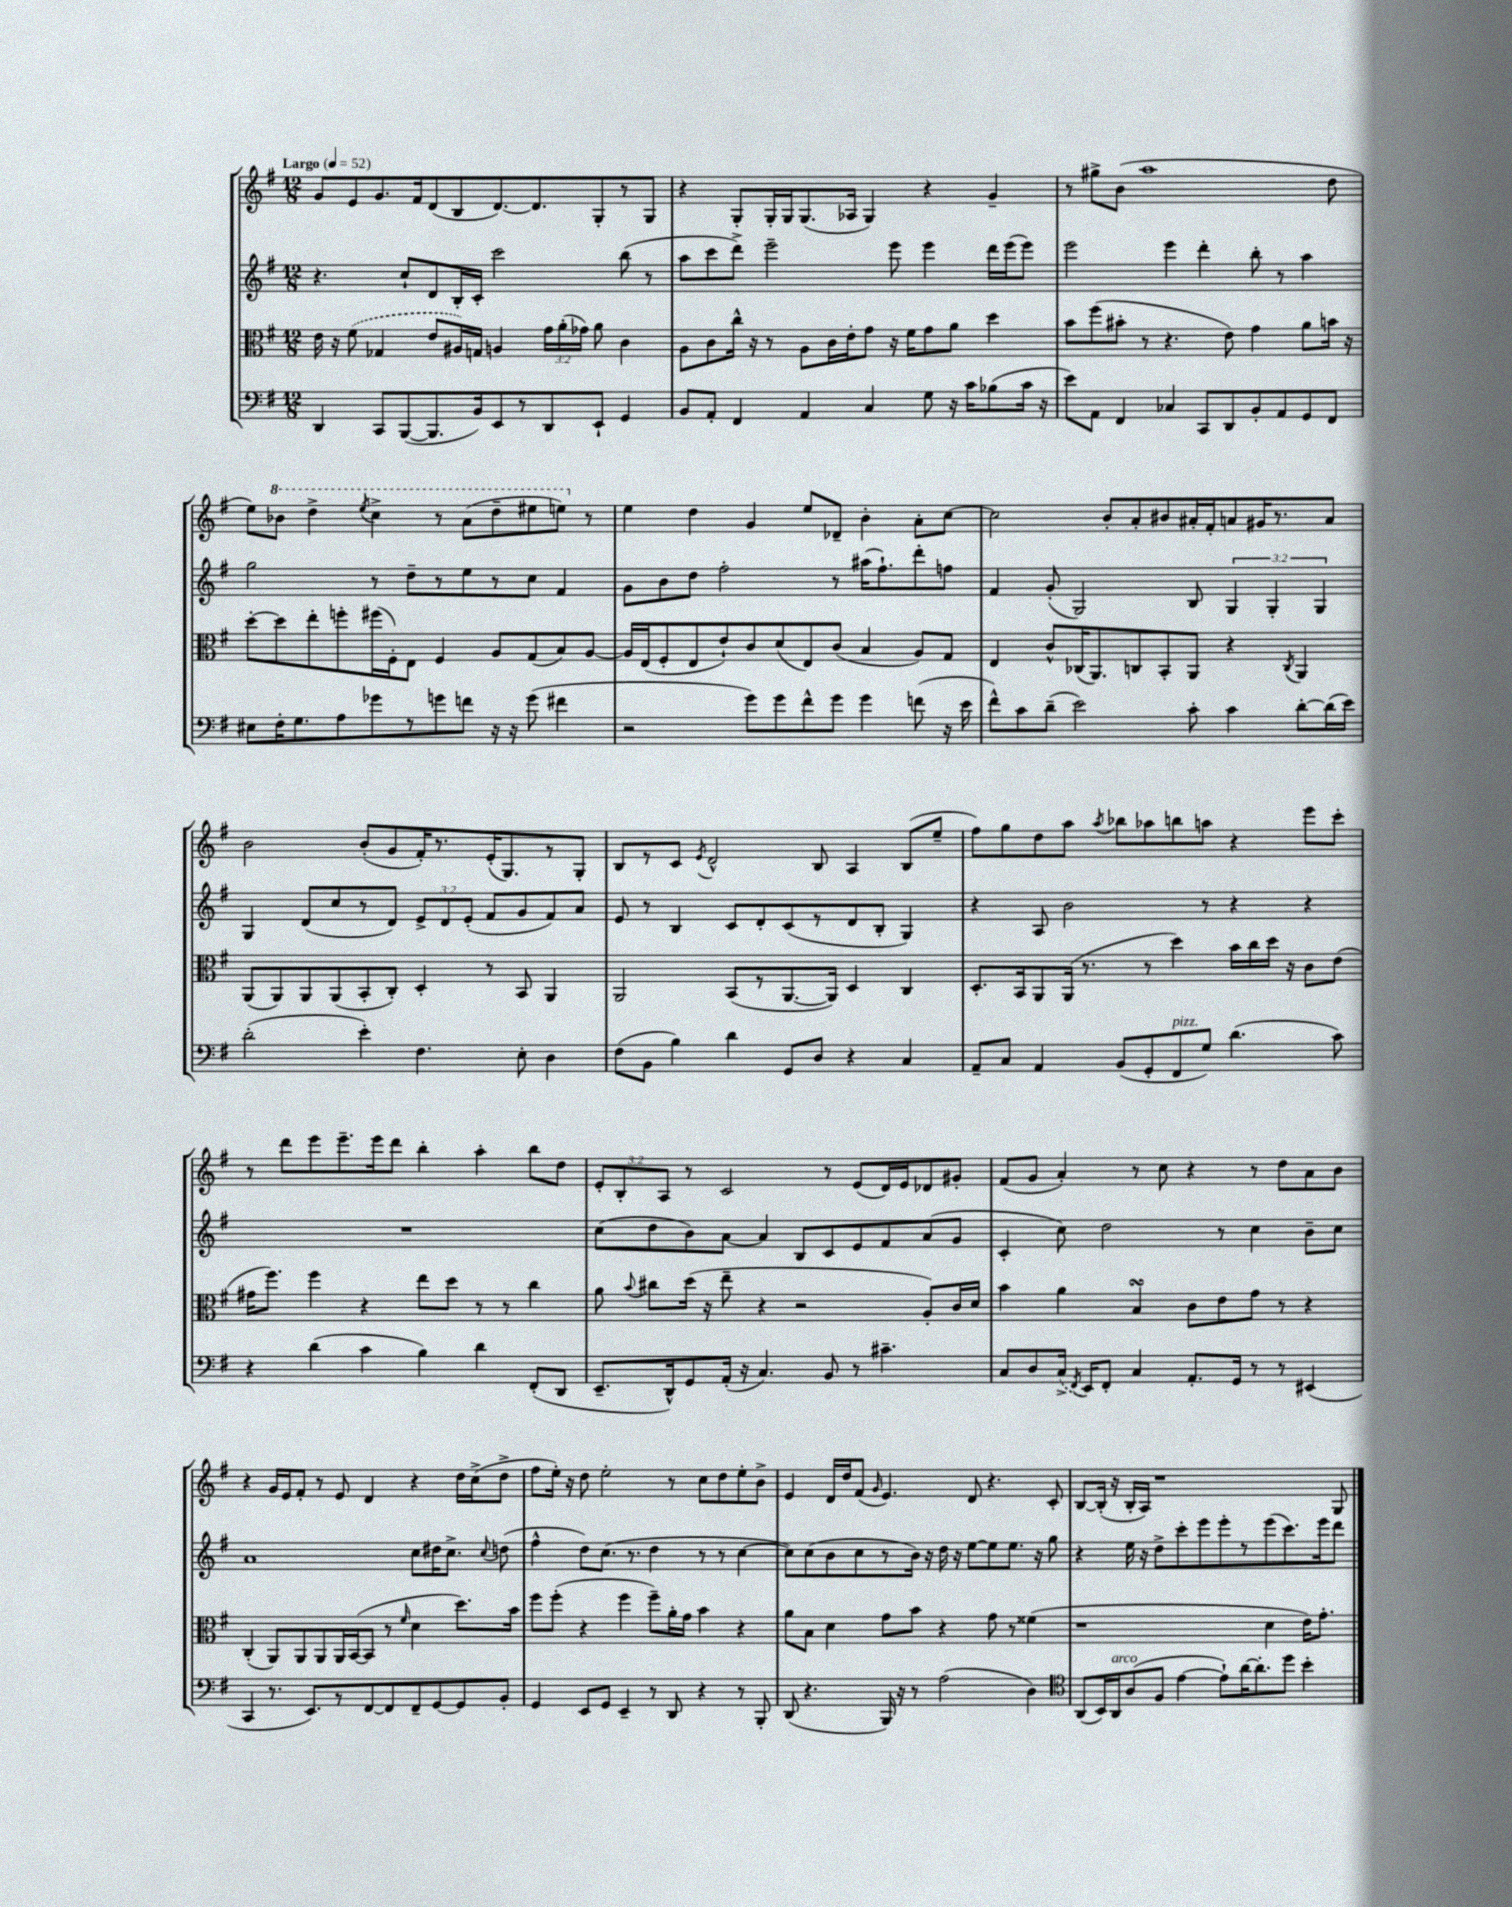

**kern	**kern	**kern	**kern
*part4	*part3	*part2	*part1
*staff4	*staff3	*staff2	*staff1
*clefF4	*clefC3	*clefG2	*clefG2
*k[f#]	*k[f#]	*k[f#]	*k[f#]
*M12/8	*M12/8	*M12/8	*M12/8
*MM52	*MM52	*MM52	*MM52
=1	=1	=1	=1
!	!	!	!LO:TX:a:B:t=Largo
4DD/	16e\	4.r	8g/L
.	16r	.	.
.	(8f#\	.	8e/
8CC/L	4G-X/	.	8.g/
([8BBB/	.	8cc`/L	.
.	.	.	16f#/k
8.BBB/]	8e/L	8d/	(8d/
.	16A#X/L)	16B'/L	8B/
16BB/k)	16Gn/JJ	16c'/JJ	.
8EE/	4An/	2ccc\	[8.d/)
8r	.	.	.
.	.	.	8.d/]
8DD/	24g\LL	.	.
.	(24a'\	.	.
.	24g-X\JJ)	.	.
8EE`/J	8a\	.	8G'/
4GG/	4c\	(8bb\	8r
.	.	8r	8G/J
=2	=2	=2	=2
8BB/L	8A\L	8aa\L	4r
8AA'/J	8c\	8ccc\	.
4FF#/	16cc^^\Jk	8ddd^\J)	8G'/L
.	16r	.	.
.	8r	2eee~\	16G'/L
.	.	.	16G/J
4AA/	8A\L	.	(8.G/
.	16c\L	.	.
.	16e'\J	.	16A-X/Jk
4C/	8g\J	.	4G/)
.	16r	8eee\	.
.	16f#\KL	.	.
8G\	8g\	4eee\	4r
16r	8a\J	.	.
16c\KL	.	.	.
(8B-X\	4dd\	16ddd\LL	4g~/
.	.	(16eee\J	.
16c\Jk	.	8eee\J)	.
16r	.	.	.
=3	=3	=3	=3
8e\L)	8b\L	2eee\	8r
8AA\J	(8ff#\	.	8gg#X^\L
4FF#/	8b#X'\J	.	(8b\J
.	8r	.	1aa
4C-X/	4.r	4eee\	.
8CC/L	.	4ddd'\	.
8DD/	8e\)	.	.
8BB'/	4g\	8bb'\	.
8AA/	.	8r	.
8GG/	8a\L	4aa\	.
8FF#/J	16bn\Jk	.	8dd\
.	16r	.	.
!!LO:LB:g=z
=4	=4	=4	=4
8E#X\L	[8dd'\L	2gg\	8ee\L)
*	*	*	*8va
16F#'\K	8dd\]	.	8bb-X\J
8.G\	.	.	.
.	8ee'\	.	4ddd^\
8A\	8ffn'\	.	.
.	.	.	8qeee/
8g-X\	(16ff#X\L	8r	4ccc^\
.	16F#'\J)	.	.
8r	8E\J	8dd~\L	.
8gn\	4F#/	8r	8r
8fn\J	.	8ee\	(8aa\L
16r	8A/L	8r	8ddd~\
16r	.	.	.
(8g\	(8G/	8cc\J	8eee#X\
4f#X\	8B/)	4f#/	8eeen\J)
*	*	*	*X8va
.	[8A/J	.	8r
=5	=5	=5	=5
2r	16A/LL]	8g\L	4ee\
.	(16E/J	.	.
.	8F#'/	8b\	.
.	8E/	8dd\J	4dd\
.	8e`/)	2ff#'\	.
8g\L)	8c/	.	4g/
8g\	(8d/	.	.
8f#^^\	8E/)	.	8ee/L
8g\J	(8c/J	8r	8d-X~/J
4g\	4B/	(16aa#X\KL	4b'\
.	.	8.ff#`\)	.
(8fn\	8A/L)	8ddd'\	8a'\L
16r	8G/J	8ffn\J	[8cc\J
16e\	.	.	.
=6	=6	=6	=6
8f#^^\L)	4E/	4f#/	2cc\]
8c\	.	.	.
(8d~\J	8c^^/L	(8g'/	.
2e\)	(16C-X/K	2G/)	.
.	8.AA/)	.	.
.	.	.	8b'/L
.	8Cn/	.	8a'/
.	8BB'/	.	8b#X/
8c'\	8AA/J	8B/	16a#X'/L
.	.	.	16f#'/J
4c\	4r	6G/	8an/
.	.	.	16g#X/K
.	.	6G'/	.
.	.	.	8.r
.	8qC/	.	.
[8d'\L	4AA/	.	.
.	.	6G/	.
(16d\L]	.	.	8a/J
16e\JJ)	.	.	.
!!LO:LB:g=z
=7	=7	=7	=7
(2d'\	(8AA/L	4G/	2b\
.	8AA/)	.	.
.	8AA/	(8d/L	.
.	(8AA/	8cc/	.
4e'\)	8BB'/	8r	(8b'/L
.	8C'/J)	8d/J)	8g/
4.F#\	4D'/	12e^/L	16f#'/K)
.	.	.	8.r
.	.	12d/	.
.	.	(12e'/J	.
.	8r	8f#/L	(16e'/K
.	.	.	8.G/)
8E'\	8BB/	8g/	.
4D\	4AA/	8f#/)	8r
.	.	8a/J	8G'/J
=8	=8	=8	=8
(8F#\L	2AA/	8e/	8B/L
8BB\J	.	8r	8r
4B\)	.	4B/	8c/J
.	.	.	8qe/
.	.	.	2d^^/
4d\	(8BB/L	8c/L	.
.	8r	8d'/	.
8GG/L	[8.AA/	(8c/	.
8D/J	.	8r	8B/
.	16AA/Jk])	.	.
4r	4D/	8d/	4A/
.	.	8B'/J	.
4C/	4C/	4G/)	(8B/L
.	.	.	8ee~/J
=9	=9	=9	=9
8AA~/L	8.D'/L	4r	8ff#\L)
8C/J	.	.	8gg\
.	16BB/k	.	.
4AA/	8AA/	8A/	8dd\
.	(16AA/Jk	2b\	8aa\J
.	8.r	.	.
.	.	.	8qaa/
(8BB/L	.	.	8bb-X\L
8GG'/	8r	.	8aa-X\
!LO:TX:a:i:t=pizz.	!	!	!
8FF#/	4dd\)	.	8bbn\
8G/J)	.	8r	8aan\J
(4.d\	16b\LL	4r	4r
.	16cc\	.	.
.	16dd\JJ	.	.
.	16r	.	.
.	8c\L	4r	8eee\L
8c\)	(8e\J	.	8ccc'\J
!!LO:LB:g=z
=10	=10	=10	=10
4r	16g#X\KL	1.r	8r
.	8.ff#\J)	.	.
.	.	.	8ddd\L
(4d\	4ff#\	.	8eee\
.	.	.	8.eee~\
4c\	4r	.	.
.	.	.	16eee\k
.	.	.	8ddd\J
4B\)	8ee\L	.	4bb'\
.	8dd\J	.	.
4d\	8r	.	4aa'\
.	8r	.	.
(8FF#'/L	4cc\	.	8bb\L
8DD/J	.	.	8dd\J
=11	=11	=11	=11
8.EE~/L	8a\	(8cc\L	12e'/L
.	.	.	12B'/
.	8qqb/	.	.
.	8cc#X\L	8dd\	.
.	.	.	12A/J
16DD^^/k)	.	.	.
8GG/	(16dd\Jk	8b\)	8r
.	16r	.	.
(16AA'/Jk	8ee~\	[8a\J	2c/
16r	.	.	.
4.C/)	4r	4a/]	.
.	2r	8B/L	.
8BB/	.	8c/	8r
8r	.	8e/	(8e/L
4.c#X~\	.	8f#/	16d/L)
.	.	.	16e/J
.	8A'/L)	(8a/	8d-X/
.	16c/L	8g/J	8g#X'/J
.	16d/JJ	.	.
=12	=12	=12	=12
8C/L	4b\	4c'/	(8f#/L
8D/	.	.	8g/J
(16C^/Jk	4a\	8cc\)	4a'/)
8qFF#/	.	.	.
16EE/KL)	.	.	.
8FF#'/J	.	2dd\	.
4C/	4BsSsS/	.	8r
.	.	.	8cc\
8.AA'/L	8c\L	.	4r
.	8e\	8r	.
16GG/Jk	.	.	.
8r	8g\J	4cc\	8r
8r	8r	.	8dd\L
(4EE#X/	4r	8b~\L	8a\
.	.	8cc\J	8b\J
!!LO:LB:g=z
=13	=13	=13	=13
4CC/	(4C'/	1a	4r
8.r	8AA/L)	.	16g/LL
.	.	.	16e/J
.	8AA/	.	8f#'/J
8.EE/L)	.	.	.
.	8AA/	.	8r
8r	16AA/L	.	8e/
.	([16BB/J	.	.
[8FF#/	8BB/J]	.	4d/
8FF#/]	8r	.	.
.	16qqf#/	.	.
8FF#~/	4d\	8cc\L	4r
[8GG/	.	16dd#X\K	.
.	.	8.cc^\J	.
8GG/]	8.dd\L)	.	16dd\LL
.	.	.	(16cc^\J
.	.	8qqcc/	.
8BB'/J	.	(8ddn\	8dd^\J
.	16b\Jk	.	.
=14	=14	=14	=14
4GG/	8ff#\L	4ff#^^\	8ff#\L
.	(8ff#'\J	.	16ee'\Jk)
.	.	.	16r
8EE/L	4r	8dd\L)	8dd\
8GG/J	.	(8.cc\J	2ee'\
4EE~/	4ff#\	.	.
.	.	8.r	.
8r	8ff#~\L)	4dd\	.
8DD/	16a'\L	.	8r
.	16g\JJ	.	.
4r	4b\	8r	8cc\L
.	.	8r	8dd\
8r	4r	[4cc\	8ee'\
8BBB'/	.	.	8b^\J
=15	=15	=15	=15
(8DD/	8a\L	8cc\L])	4e/
4.r	8B\J	(8cc\	.
.	4d\	8b\	16d/LL
.	.	.	16dd/J
.	.	8cc\	(8f#/J
.	.	.	16qqg/
16BBB/)	8g\L	8r	4.e/)
16r	.	.	.
8r	8b\J	16b\Jk)	.
.	.	16r	.
(2A\	4r	16dd\	.
.	.	16r	.
.	.	[8ee\L	8d/
.	8g\	8ee\]	4.r
.	8r	8.ee\J	.
4D\)	(4f##X\	.	.
.	.	16r	.
.	.	8gg\	8c'/
=16	=16	=16	=16
*clefC4	*	*	*
(8AA/L	1r	4r	[8B/L
16BB/L)	.	.	(16B'/Jk]
!LO:TX:a:i:t=arco	!	!	!
16AA/J	.	.	16r
(8A/	.	16ee\	16B'/LL
.	.	16r	16A/JJ)
8F#/J	.	8dd^\L	1r
[4e\	.	8ccc'\	.
.	.	8eee\	.
8e`\L])	.	8eee'\	.
[16a\K	.	8r	.
8.a'\]	.	.	.
.	4d\	(8eee\	.
8dd\J	.	8.ccc\)	.
4b'\	16e\KL)	.	.
.	8.g'\J	16eee\k	.
.	.	8ddd\J	8G/
==	==	==	==
*-	*-	*-	*-
